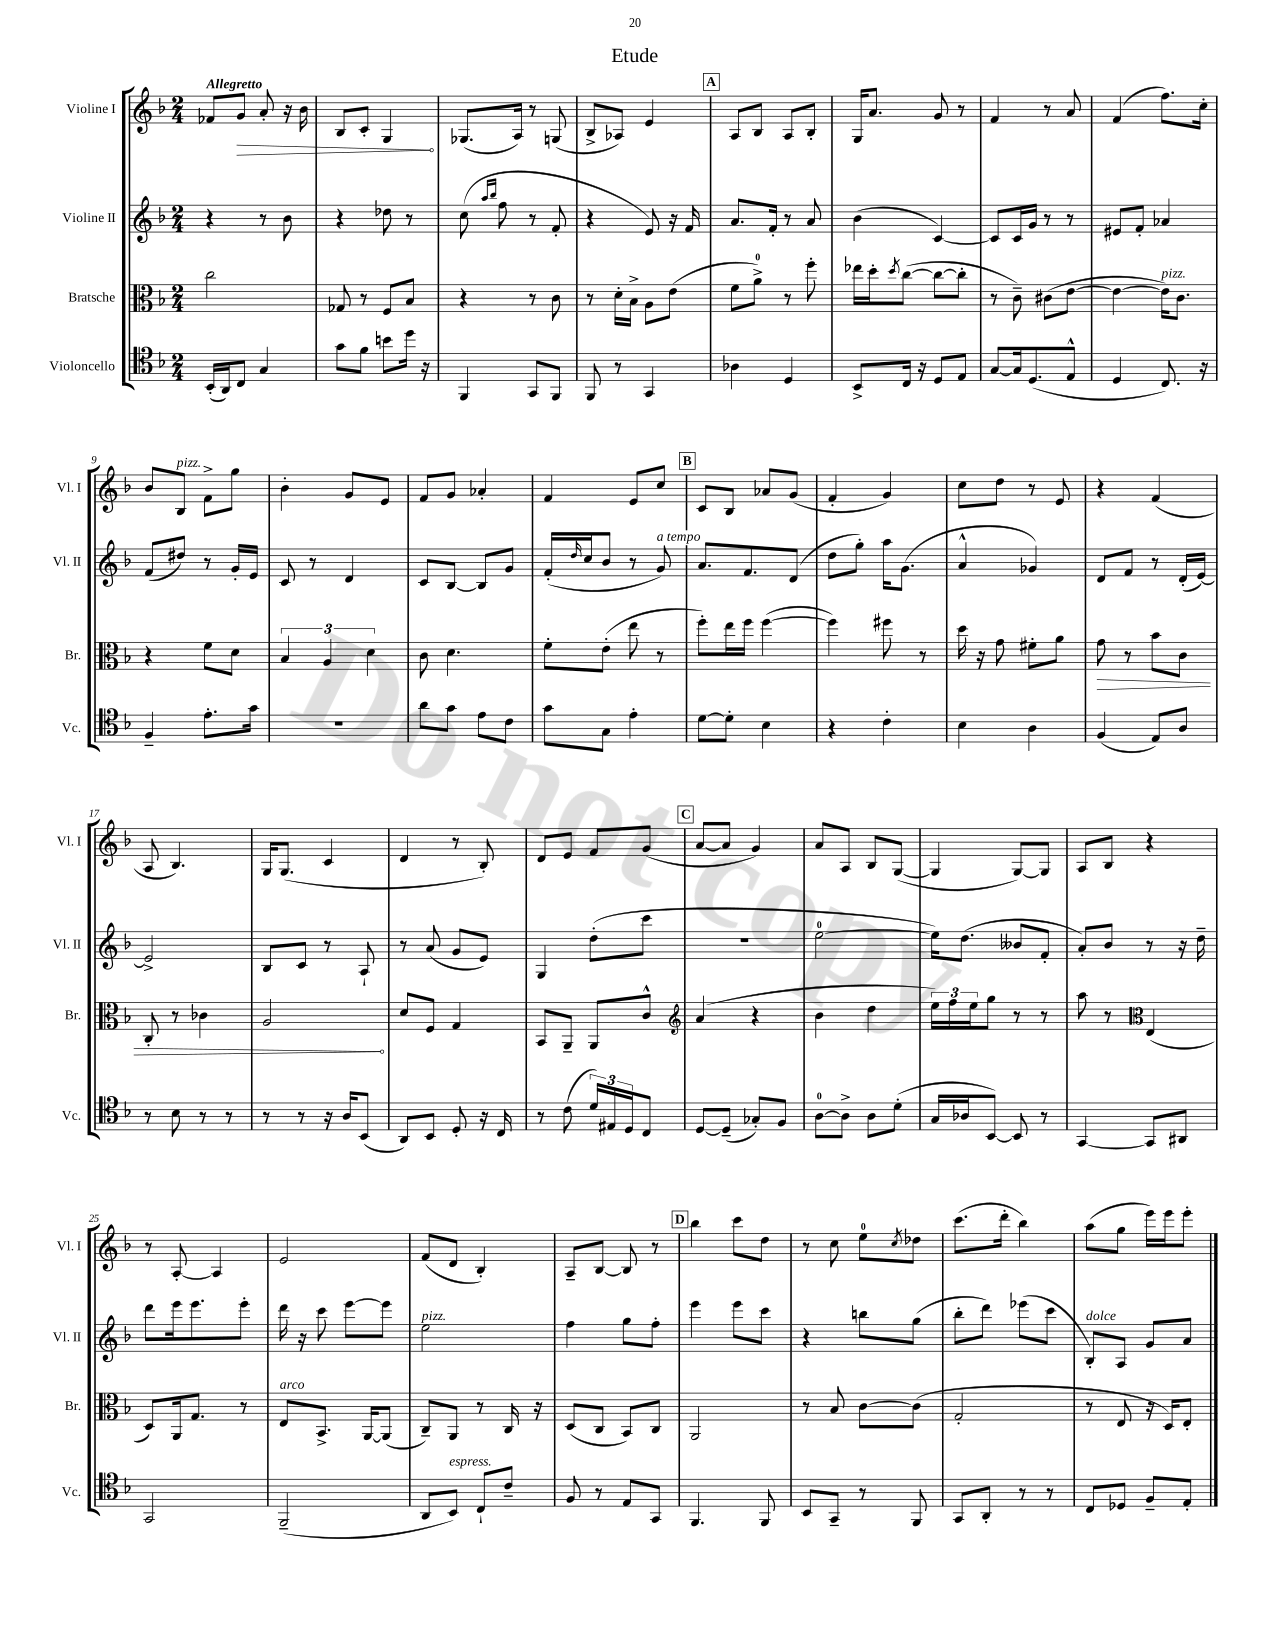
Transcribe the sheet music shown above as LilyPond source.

\header { title = "Etude" }
<<
\new StaffGroup <<
\new Staff = "s0" \with { instrumentName = "Violine I" shortInstrumentName = "Vl. I" } {
    \clef treble \key f \major \numericTimeSignature \time 2/4 \tempo "Allegretto"
    fes'8 \once \override Hairpin.circled-tip = ##t g'8\> a'8-. r16 bes'16 |
    bes8 c'8-. g4\! |
    ges8.( a16) r8 g8( |
    bes8-> aes8) e'4 |
    \mark \markup { \box "A" } a8 bes8 a8 bes8-. |
    g16 a'8. g'8 r8 |
    f'4 r8 a'8 |
    f'4( f''8.) c''16-. |
    bes'8 bes8^\markup { \italic "pizz." } f'8-> g''8 |
    bes'4-. g'8 e'8 |
    f'8 g'8 aes'4-. |
    f'4 e'8 c''8 |
    \mark \markup { \box "B" } c'8 bes8 aes'8 g'8( |
    f'4-. g'4) |
    c''8 d''8 r8 e'8 |
    r4 f'4( |
    a8 bes4.) |
    g16 g8.( c'4 |
    d'4 r8 bes8-.) |
    d'8 e'8 f'8 g'8( |
    \mark \markup { \box "C" } a'8~ a'8 g'4) |
    a'8 a8 bes8 g8~( |
    g4 g8~) g8 |
    a8 bes8 r4 |
    r8 a8~-. a4 |
    e'2 |
    f'8( d'8 bes4-.) |
    a8-- bes8~ bes8 r8 |
    \mark \markup { \box "D" } bes''4 c'''8 d''8 |
    r8 c''8 e''8-0 \acciaccatura { c''8 } des''8 |
    c'''8.( d'''16-. bes''4) |
    a''8( g''8 e'''16) e'''16 e'''8-. \bar "|." |
}
\new Staff = "s1" \with { instrumentName = "Violine II" shortInstrumentName = "Vl. II" } {
    \clef treble \key f \major \numericTimeSignature \time 2/4
    r4 r8 bes'8 |
    r4 des''8 r8 |
    c''8( \grace { a''16 bes''16 } f''8 r8 f'8-. |
    r4 e'8) r16 f'16 |
    \mark \markup { \box "A" } a'8. f'16-. r8 a'8 |
    bes'4( c'4~) |
    c'8 c'16 g'16 r8 r8 |
    eis'8 f'8-. aes'4 |
    f'8( dis''8) r8 g'16-. e'16 |
    c'8 r8 d'4 |
    c'8 bes8~ bes8 g'8 |
    f'16-.( \grace { d''16 } c''16 bes'8 r8 g'8^\markup { \italic "a tempo" }) |
    \mark \markup { \box "B" } a'8. f'8. d'8( |
    d''8 g''8-.) a''16 g'8.( |
    a'4-^ ges'4) |
    d'8 f'8 r8 d'16-.( e'16~) |
    e'2-> |
    bes8 c'8 r8 a8-! |
    r8 a'8( g'8 e'8) |
    g4 d''8-.( c'''8 |
    \mark \markup { \box "C" } R2 |
    e''2-0~ |
    e''16) d''8.( beses'8 f'8-. |
    a'8-.) bes'8 r8 r16 d''16-- |
    d'''8 e'''16 e'''8. e'''8-. |
    d'''16 r16 c'''8 e'''8~ e'''8 |
    e''2^\markup { \italic "pizz." } |
    f''4 g''8 f''8-. |
    \mark \markup { \box "D" } e'''4 e'''8 c'''8 |
    r4 b''8 g''8( |
    bes''8-. d'''8) ees'''8( c'''8 |
    bes8-.^\markup { \italic "dolce" }) a8 g'8 a'8 \bar "|." |
}
\new Staff = "s2" \with { instrumentName = "Bratsche" shortInstrumentName = "Br." } {
    \clef alto \key f \major \numericTimeSignature \time 2/4
    c''2 |
    ges8 r8 f8 bes8 |
    r4 r8 c'8 |
    r8 d'16-. bes16-> a8 e'8( |
    \mark \markup { \box "A" } f'8 a'8-0->) r8 f''8-. |
    ees''16 d''16-. \acciaccatura { d''8 } c''8~( c''8~ c''8-. |
    r8 c'8--) cis'8( e'8~ |
    e'4~ e'16^\markup { \italic "pizz." }) c'8. |
    r4 f'8 d'8 |
    \tuplet 3/2 { bes4 a4 d'4 } |
    c'8 d'4. |
    f'8-. e'8-.( e''8 r8 |
    \mark \markup { \box "B" } f''8-.) e''16 f''16 f''4~( |
    f''4) fis''8 r8 |
    d''16 r16 g'8 fis'8-. a'8 |
    \once \override Hairpin.circled-tip = ##t g'8\> r8 bes'8 c'8 |
    c8-. r8 ces'4 |
    a2\! |
    d'8 f8 g4 |
    bes,8 a,8-- a,8 c'8-^ |
    \mark \markup { \box "C" } \clef treble a'4( r4 |
    bes'4 d''4 |
    \tuplet 3/2 { e''16) f''16 e''16 } g''8 r8 r8 |
    a''8 r8 \clef alto e4( |
    d8) a,16 g8. r8 |
    e8^\markup { \italic "arco" } bes,8.-> a,16~ a,8( |
    c8--) a,8 r8 c16 r16 |
    d8( c8 bes,8) c8 |
    \mark \markup { \box "D" } a,2 |
    r8 bes8 c'8~ c'8( |
    g2-. |
    r8 e8 r16 d16) e8-. \bar "|." |
}
\new Staff = "s3" \with { instrumentName = "Violoncello" shortInstrumentName = "Vc." } {
    \clef tenor \key f \major \numericTimeSignature \time 2/4
    bes,16-.( a,16) c8 g4 |
    g'8 f'8 b'8 d''16 r16 |
    f,4 g,8 f,8 |
    f,8 r8 g,4 |
    \mark \markup { \box "A" } aes4 d4 |
    bes,8-> c16 r16 d8 e8 |
    g8~ g16 d8.( e8-^ |
    d4 c8.) r16 |
    f4-- e'8.-. g'16 |
    R2 |
    a'8 g'8 e'8 c'8 |
    g'8 g8 e'4-. |
    \mark \markup { \box "B" } d'8~ d'8-. bes4 |
    r4 c'4-. |
    bes4 a4 |
    f4( e8) a8 |
    r8 bes8 r8 r8 |
    r8 r8 r16 a16 bes,8( |
    a,8) bes,8 d8-. r16 c16 |
    r8 c'8( \tuplet 3/2 { d'16) eis16 d16 } c8 |
    \mark \markup { \box "C" } d8~ d8--( ges8-.) f8 |
    a8-0~ a8-> a8 d'8-.( |
    g16 aes16 bes,8~) bes,8 r8 |
    g,4~ g,8 ais,8 |
    g,2 |
    f,2--( |
    a,8 bes,8^\markup { \italic "espress." }) c8-! c'8-- |
    f8 r8 e8 g,8 |
    \mark \markup { \box "D" } f,4. f,8 |
    bes,8 g,8-- r8 f,8 |
    g,8 a,8-. r8 r8 |
    c8 des8 f8-- e8-. \bar "|." |
}
>>
>>
